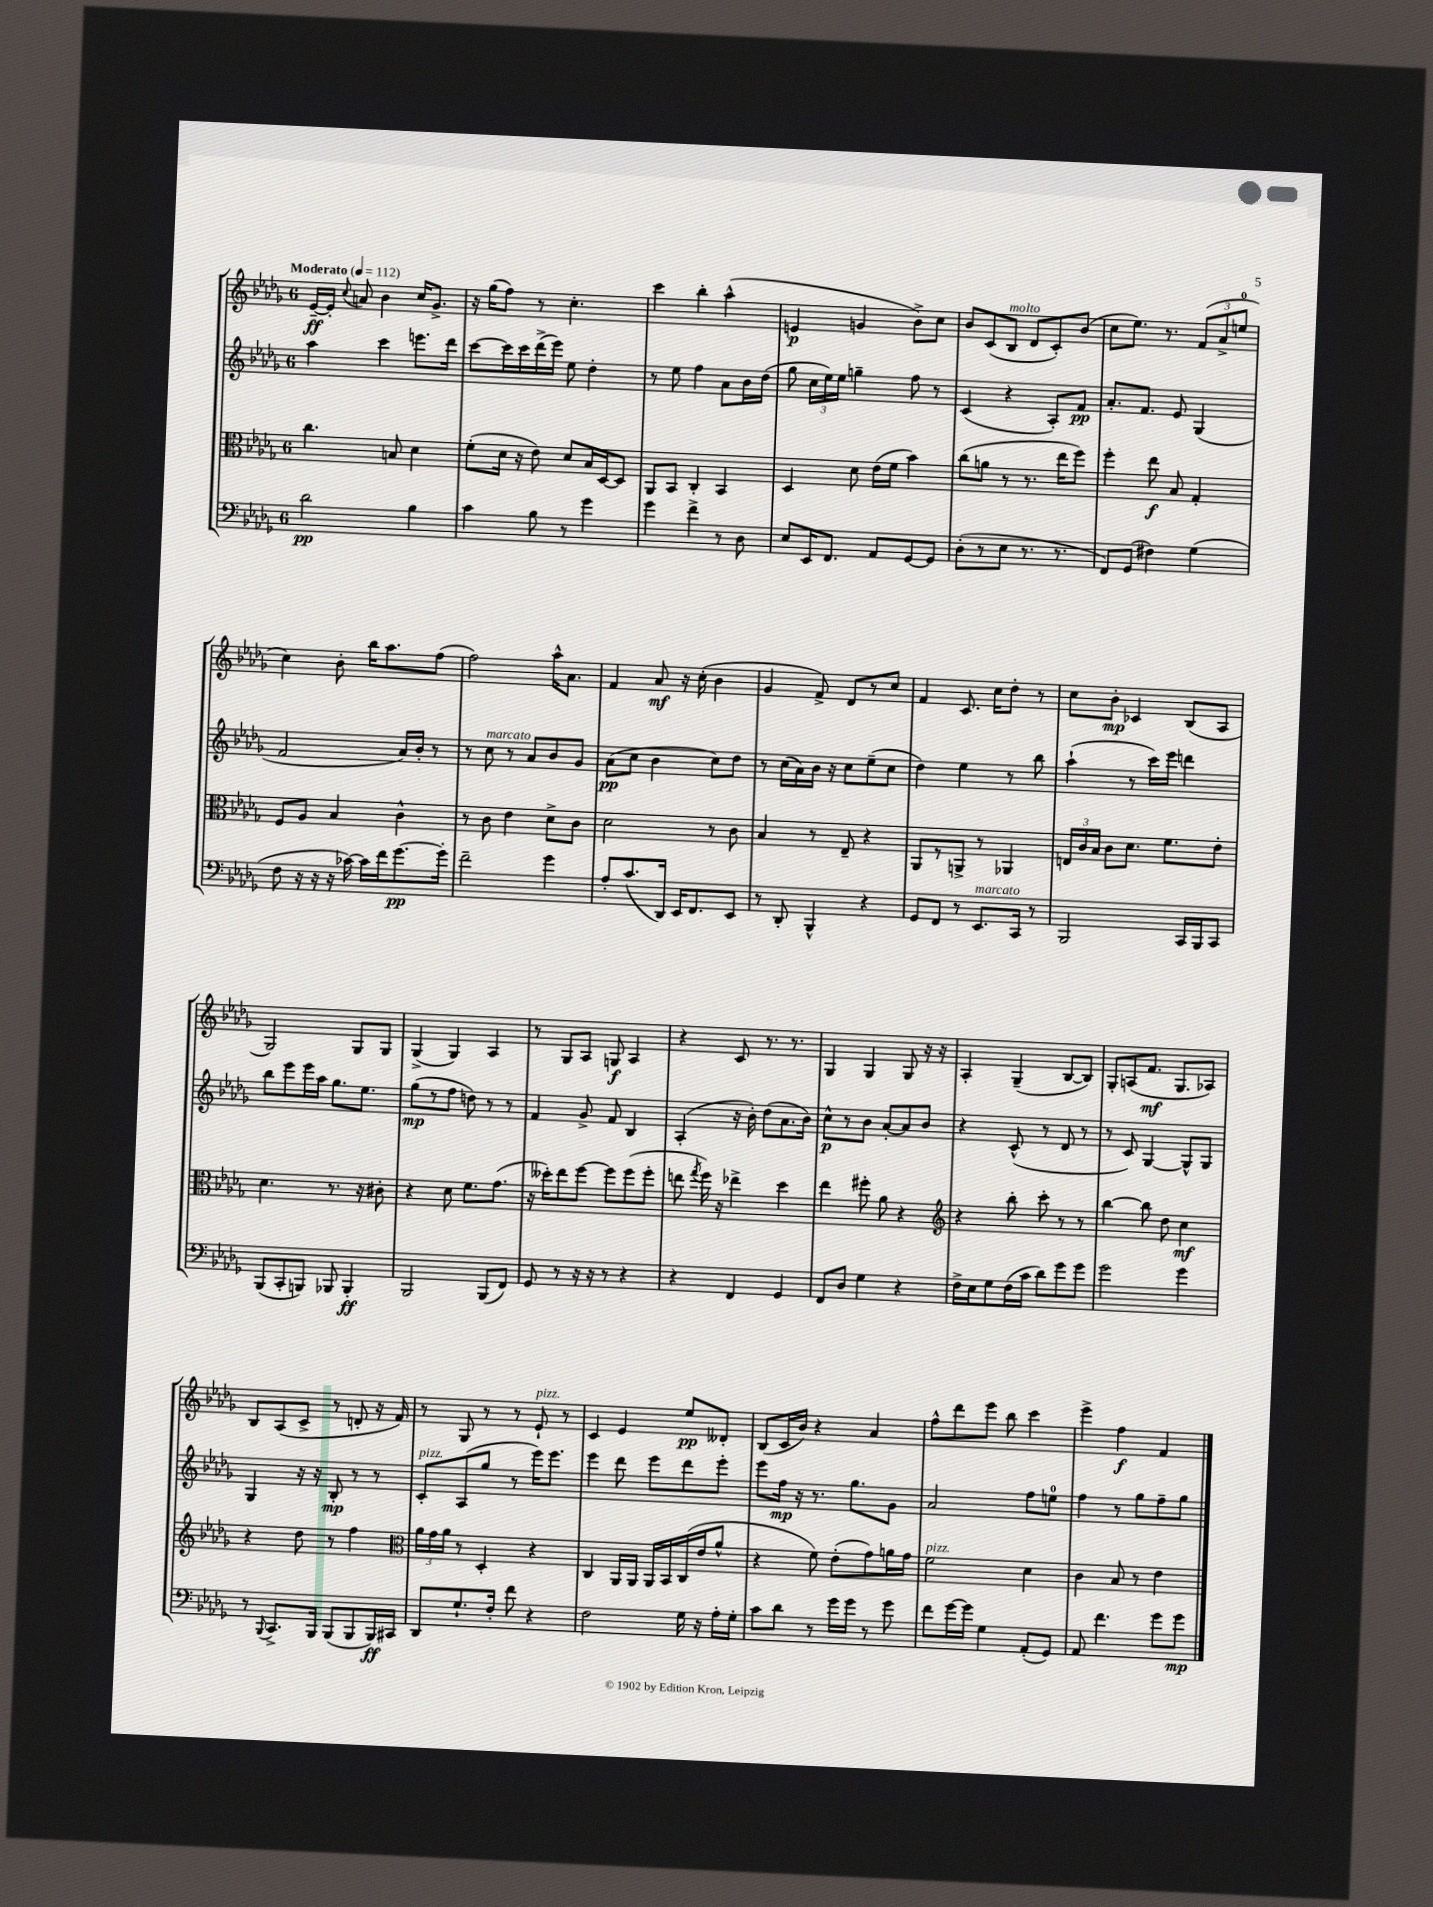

**kern	**kern	**kern	**kern
*staff4	*staff3	*staff2	*staff1
*clefF4	*clefC3	*clefG2	*clefG2
*k[b-e-a-d-g-]	*k[b-e-a-d-g-]	*k[b-e-a-d-g-]	*k[b-e-a-d-g-]
*M6/8	*M6/8	*M6/8	*M6/8
*MM112	*MM112	*MM112	*MM112
2d-	4.cc	4aa-	[16e-~
.	.	.	16e-']
.	.	.	8qqcc
.	.	.	8a
.	.	4ccc	4b-
.	8B	.	.
4B-	4d-	8.eee	16cc
.	.	.	8.g-^
.	.	16ddd-	.
=	=	=	=
4c	(8f'	[8ccc	16r
.	.	.	(16gg-
.	16d-	16ccc]	8ff)
.	16r	16ccc	.
8B-	8e-)	(16ddd-^	8r
.	.	16eee-)	.
8r	8d-	8ee-	4.cc'
4g-	16B-	4dd-'	.
.	[16D-	.	.
.	8D-]	.	.
=	=	=	=
4g-	8AA-	8r	4ccc
.	8BB-	8ee-	.
4f^	4C'	4ff	4bb-'
8r	4BB-	8a-	(4aa-^^
8D-	.	16b-	.
.	.	(16dd-	.
=	=	=	=
8E-	4D-	8gg-	4e
16EE-	.	24cc	.
.	.	24ee-)	.
8.FF	.	.	.
.	.	24ee-	.
.	8d-	4gg~	4g
8AA-	(16e-	.	.
.	16f	.	.
[8GG-	4b-)	8ff	8b-^)
8GG-]	.	8r	8cc
=	=	=	=
(8D-'	(8cc	(4c	8b-
8r	8a	.	(8c
8E-	8r	4r	8B-
8.r	8.r	.	8d-
.	.	8A-')	8c')
8.r	16ee-	.	.
.	8ff)	8f	(8b-
=	=	=	=
8FF)	4ff'	8.a-'	8cc
(8GG-	.	.	8.ee-)
.	.	8.f	.
4F#)	8ee-	.	.
.	.	.	8.r
.	8B-	8e-	.
(4G-	4G-'	(4G-	(12f
.	.	.	12a-^
.	.	.	12ee
=	=	=	=
8F	8F	2f	4cc)
16r	8A-	.	.
16r	.	.	.
16r	4B-	.	8b-'
[16c-)	.	.	.
16c-]	.	.	16bb-
16f	.	.	8.aa-
[8.g-	4c^^	16a-)	.
.	.	16b-'	.
.	.	8r	(8ff
16g-']	.	.	.
=	=	=	=
2f~	8r	8r	2ff)
.	8c	8cc	.
.	4e-	8r	.
.	.	8a-	.
4g-	8d-^	8b-	16aa-^^
.	.	.	8.a-
.	8c	8g-	.
=	=	=	=
8A-'	2d-	(8a-	4f
(8.c	.	8cc	.
.	.	4b-	8a-
16DD-)	.	.	.
16EE-	.	.	16r
8.FF	.	.	(16cc'
.	8r	8cc)	4b-
8EE-	8c	8dd-	.
=	=	=	=
8r	4B-	8r	4g-
8DD-'	.	(16cc	.
.	.	16a-)	.
4BBB-^^	8r	16b-	8f^)
.	.	16r	.
.	8E-~	8cc	8d-
4r	4r	(8ee-~	8r
.	.	8cc	8cc
=	=	=	=
8GG-	8AA-	4dd-)	4f
8FF	8r	.	.
8r	8AA^	4ee-	8.c
8.EE-	8r	.	.
.	.	.	16cc
.	4AA-	8r	8dd-'
16CC	.	.	.
8r	.	8bb-	8r
=	=	=	=
2BBB-	24E	(4aa-`	8cc
.	24c	.	.
.	24B-	.	.
.	8c	.	8b-'
.	8.d-	8r	4c-
.	.	16ccc)	.
.	8.f	16eee-	.
16CC	.	4ddd	(8B-
16BBB-	.	.	.
8CC	8e-'	.	8A-
=	=	=	=
(8BBB-	4.d-	8bb-	2G-)
8CC'	.	8eee-	.
8BBB)	.	16eee-	.
.	.	16aa-	.
8BBB-	8.r	8.gg-	.
4BBB-'	.	.	8G-
.	16r	8.ee-	.
.	8c#'	.	8G-
=	=	=	=
2BBB-	4r	(8gg-	(4G-^
.	.	8r	.
.	8d-	8ff	4G-)
.	8.f	8dd)	.
(8BBB-	.	8r	4A-
.	(8.g-	.	.
8FF)	.	8r	.
=	=	=	=
8GG-	16r	4f	8r
.	16dd--')	.	.
8r	8ee-	.	8G-
16r	[8ff	8g-^	8A-
16r	.	.	.
8r	8ff]	8f	8G
4r	(8ff	4B-	4A-
.	8ff'	.	.
=	=	=	=
4r	8ee	(4A-'	4r
.	8qgg-	.	.
.	16ff)	.	.
.	16r	.	.
4FF	4ee-^	16r	8c
.	.	16b-')	.
.	.	(8dd-	8.r
4GG-	4dd-	8.a-	.
.	.	.	8.r
.	.	16b-)	.
=	=	=	=
8FF	4ee-	8cc^^	4G-
8D-	.	8r	.
4G-	8ff#'	8b-	4G-
.	8a-	[8a-'	.
4r	4r	8a-]	8G-
.	.	8b-	16r
.	.	.	16r
=	=	=	=
*	*clefG2	*	*
16F^	4r	4r	4A-'
16E-	.	.	.
8G-	.	.	.
(16F	8bb-'	(8c^^	(4G-~
16c	.	.	.
8d-)	8ccc'	8r	.
8g-	8r	8d-	[8B-
8g-	8r	8r	8B-])
=	=	=	=
2g-	[4bb-	8r	8G-'
.	.	8c)	(8A
.	8bb-]	[4G-	8.f
.	8dd-	.	.
.	.	.	8.G-
4g-	4cc	8G-^^]	.
.	.	8G-	8A-)
=	=	=	=
8r	4r	4G-	8B-
8qqBBB-	.	.	.
8.CC^	.	.	(8A-
.	8dd-	16r	8c^
16BBB-	.	16r	.
(8BBB-	8r	8B-'	8r
8BBB-	4ff	8r	8d'
16BBB-)	.	8r	16r
16CC#	.	.	16f)
=	=	=	=
*	*clefC3	*	*
8DD-	24a-	8c'	8r
.	24g-	.	.
.	24a-	.	.
8.G-`	8r	(8A-	8G-
.	4D-'	8gg-	8r
16F'	.	.	.
8f	.	8r	8r
4r	4r	16eee-)	8e-`
.	.	8.eee-	.
.	.	.	8r
=	=	=	=
2F	4C	4eee-	4c
.	16AA-	8ddd-	4e-
.	16AA-	.	.
.	16AA-	8eee-	.
.	16BB-	.	.
16G-	(16C	8ddd-	8ee-
16r	16e-	.	.
16A-'	8a-^^	8eee-'	8d--'
16G-'	.	.	.
=	=	=	=
8c	4r	8eee-	(8B-
8d-	.	16ff	16c
.	.	16r	16b-)
8r	8f)	8.r	4r
16g-	(8e-'	.	.
16g-	.	8.gg-	.
8r	8g-)	.	4a-
8g-	16a	8g-	.
.	16g-	.	.
=	=	=	=
8f	2f	2a-	8ff^^
[16g-	.	.	8ddd-
16g-]	.	.	.
4G-	.	.	8eee-
.	.	.	8bb-
(8AA-'	4d-	8ff	4ccc
8GG-)	.	8ee	.
=	=	=	=
8AA-	4c	4ff	4eee-^
4.f	.	.	.
.	8B-	8r	4ff
.	8r	8gg-	.
8g-	4e-	8ff~	4f
8g-	.	8gg-	.
==	==	==	==
*-	*-	*-	*-
